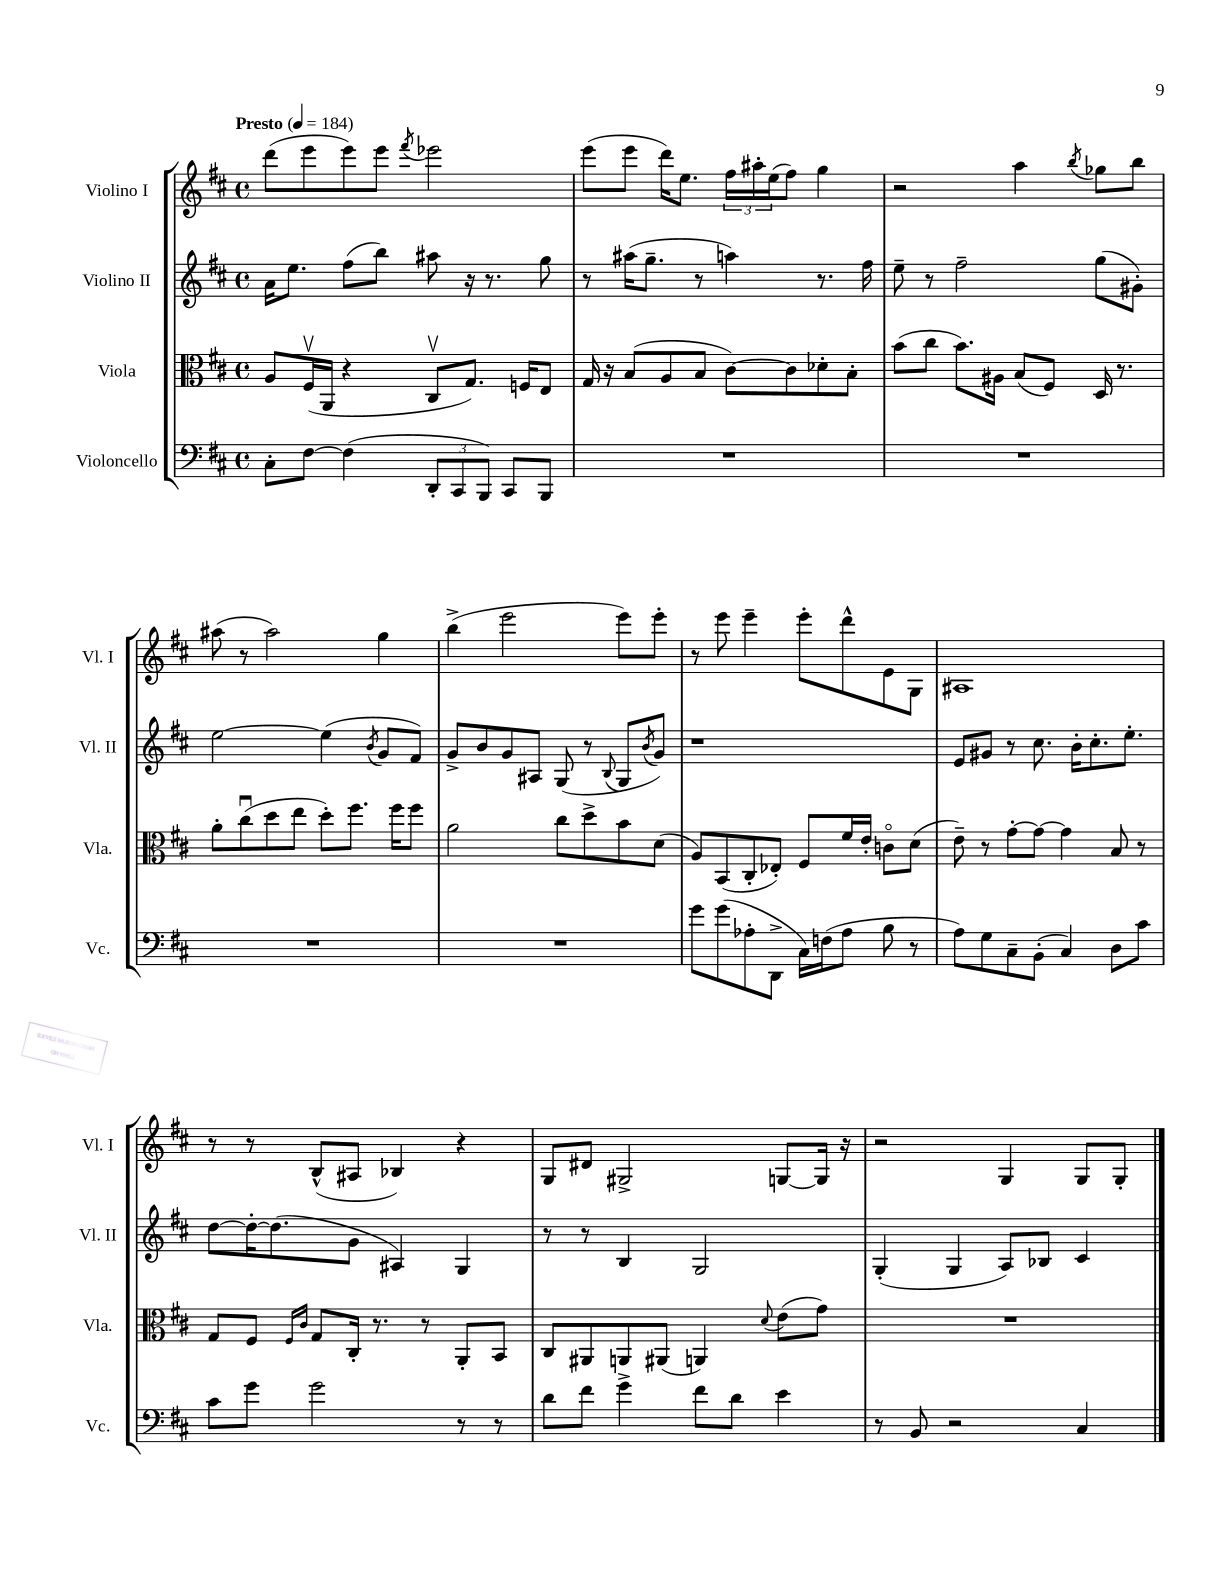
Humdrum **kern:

**kern	**kern	**kern	**kern
*staff4	*staff3	*staff2	*staff1
*clefF4	*clefC3	*clefG2	*clefG2
*k[f#c#]	*k[f#c#]	*k[f#c#]	*k[f#c#]
*M4/4	*M4/4	*M4/4	*M4/4
*met(c)	*met(c)	*met(c)	*met(c)
*MM184	*MM184	*MM184	*MM184
8C#'	8A	16a	(8ddd
.	.	8.ee	.
[8F#	(16F#v	.	8eee
.	16AA	.	.
(4F#]	4r	(8ff#	8eee)
.	.	8bb)	8eee
.	.	.	8qfff#
12DD'	8C#v	8aa#	2eee-
12CC#	.	.	.
.	8.G)	16r	.
12BBB)	.	.	.
.	.	8.r	.
8CC#	.	.	.
.	16F	.	.
8BBB	8E	8gg	.
=	=	=	=
1r	16G	8r	(8eee
.	16r	.	.
.	(8B	(16aa#	8eee
.	.	8.gg~	.
.	8A	.	16ddd)
.	.	.	8.ee
.	8B	8r	.
.	[8c#)	4aa)	24ff#
.	.	.	24aa#'
.	.	.	(24ee
.	8c#]	.	8ff#)
.	8d-'	8.r	4gg
.	8B'	.	.
.	.	16ff#	.
=	=	=	=
1r	(8b	8ee~	2r
.	8cc#	8r	.
.	8.b)	2ff#~	.
.	16A#	.	.
.	(8B	.	4aa
.	8F#)	.	.
.	.	.	8qbb
.	16D	(8gg	8gg-
.	8.r	.	.
.	.	8g#')	8bb
=	=	=	=
1r	8a'	[2ee	(8aa#
.	(8cc#u	.	8r
.	8dd	.	2aa#)
.	8ee	.	.
.	8dd')	(4ee]	.
.	8.ff#	.	.
.	.	8qb	.
.	.	8g	4gg
.	16ff#	.	.
.	8ff#	8f#)	.
=	=	=	=
1r	2a	8g^	(4bb^
.	.	8b	.
.	.	8g	2eee
.	.	8A#	.
.	8cc#	(8G	.
.	8dd^	8r	.
.	.	8qqB	.
.	8b	8G	8eee)
.	.	8qb	.
.	(8d	8g)	8eee'
=	=	=	=
8g	8A)	1r	8r
(8g	(8BB	.	8eee
8A-'	8C#'	.	4eee~
8DD^	8E-')	.	.
16C#)	8F#	.	8eee'
(16F	.	.	.
8A-	16f#	.	8ddd^^
.	16e'	.	.
8B	8co	.	8e
8r	(8d	.	8G
=	=	=	=
8A)	8e~)	8e	1A#
8G	8r	8g#	.
8C#~	[8g'	8r	.
(8BB'	8g_	8.cc#	.
4C#)	4g]	.	.
.	.	16b'	.
.	.	8.cc#'	.
8D	8B	.	.
.	.	8.ee'	.
8c#	8r	.	.
=	=	=	=
8c#	8G	[8dd	8r
8g	8F#	16dd'_	8r
.	.	(8.dd]	.
.	16qqF#	.	.
.	16qqc#	.	.
2g	8G	.	(8B^^
.	16C#'	8g	8A#
.	8.r	.	.
.	.	4A#)	4B-)
.	8r	.	.
8r	8AA'	4G	4r
8r	8BB	.	.
=	=	=	=
8d	8C#	8r	8G
8f#	8AA#	8r	8d#
4g^	8AA	4B	2G#^
.	(8AA#	.	.
8f#	4AA)	2G	.
8d	.	.	.
.	8qqd	.	.
4e	(8e	.	[8G
.	8g)	.	16G]
.	.	.	16r
=	=	=	=
8r	1r	(4G'	2r
8BB	.	.	.
2r	.	4G	.
.	.	8A)	4G
.	.	8B-	.
4C#	.	4c#	8G
.	.	.	8G'
==	==	==	==
*-	*-	*-	*-
